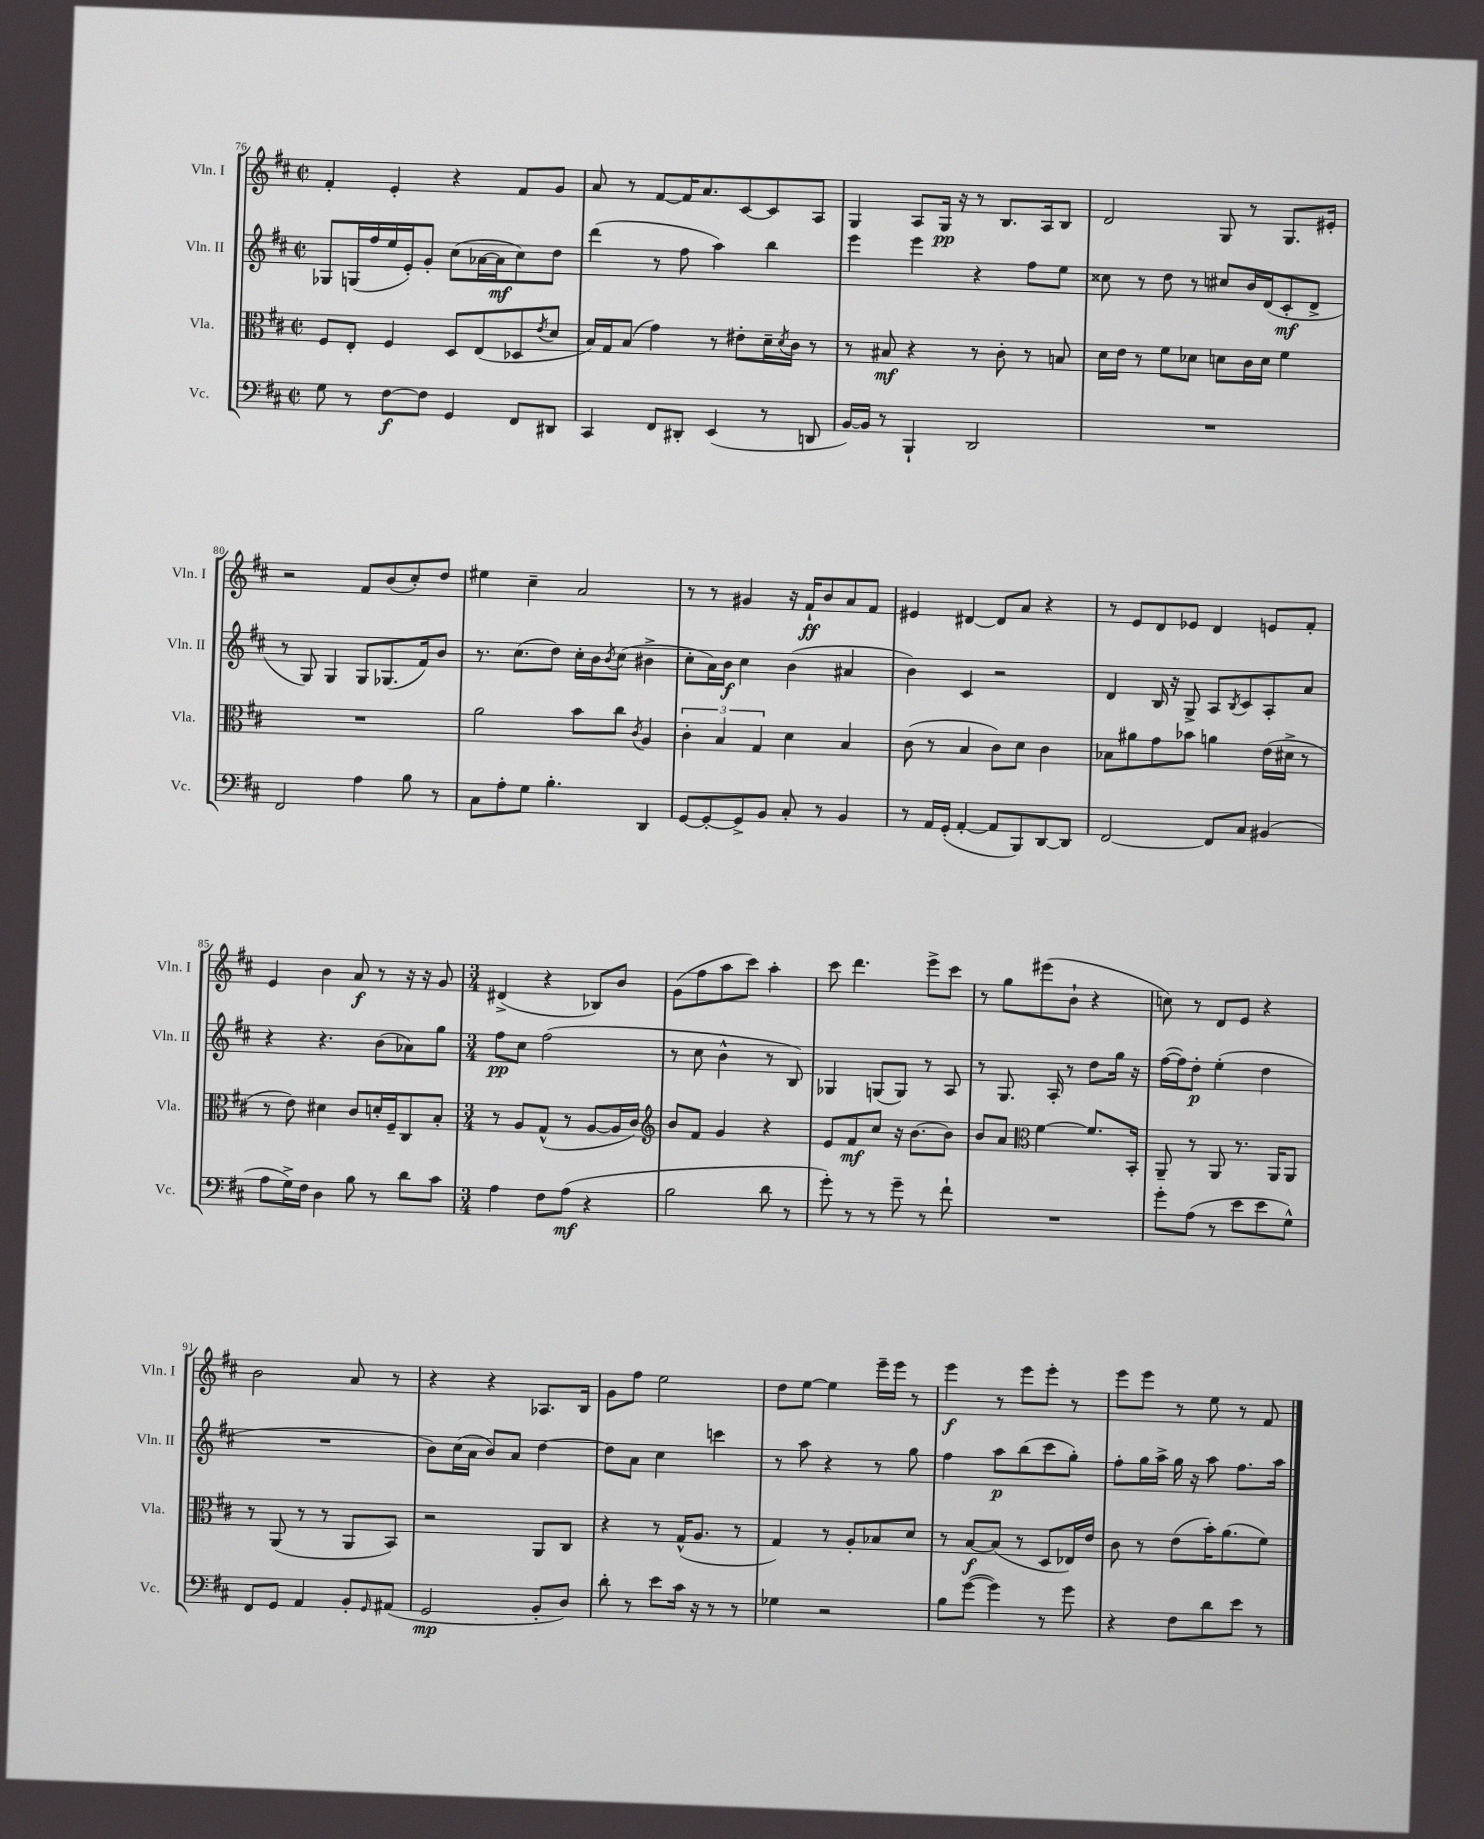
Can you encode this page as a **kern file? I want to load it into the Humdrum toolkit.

**kern	**dynam	**kern	**dynam	**kern	**dynam	**kern	**dynam
*part4	*part4	*part3	*part3	*part2	*part2	*part1	*part1
*staff4	*staff4	*staff3	*staff3	*staff2	*staff2	*staff1	*staff1
*I"Vc.	*	*I"Vla.	*	*I"Vln. II	*	*I"Vln. I	*
*I'Vc.	*	*I'Vla.	*	*I'Vln. II	*	*I'Vln. I	*
*clefF4	*	*clefC3	*	*clefG2	*	*clefG2	*
*k[f#c#]	*	*k[f#c#]	*	*k[f#c#]	*	*k[f#c#]	*
*M2/2	*	*M2/2	*	*M2/2	*	*M2/2	*
*met(c|)	*	*met(c|)	*	*met(c|)	*	*met(c|)	*
=76	=76	=76	=76	=76	=76	=76	=76
8G\	.	8F#/L	.	8G-X/L	.	4f#'/	.
8r	.	8E'/J	.	(16Gn/L	.	.	.
.	.	.	.	16ff#/	.	.	.
[8F#\L	f	4F#/	.	16ee/	.	4e'/	.
.	.	.	.	16e'/J)	.	.	.
8F#\J]	.	.	.	8g'/J	.	.	.
4GG/	.	8D/L	.	(8cc#\L	.	4r	.
.	.	(8E/	.	[16a-X\L	.	.	.
.	.	.	.	16a-\J]	mf	.	.
8FF#/L	.	8D-X/	.	8cc#\)	.	8f#/L	.
.	.	8qe/	.	.	.	.	.
8DD#X/J	.	8d/J	.	8dd\J	.	8g/J	.
=77	=77	=77	=77	=77	=77	=77	=77
4CC#/	.	16B/LL)	.	(4ddd\	.	8a/	.
.	.	16G/J	.	.	.	.	.
.	.	(8B/J	.	.	.	8r	.
8FF#/L	.	4g\)	.	8r	.	[8f#/L	.
8DD#X'/J	.	.	.	8ff#\	.	16f#/K]	.
.	.	.	.	.	.	8.a/	.
(4EE/	.	8r	.	4aa\)	.	.	.
.	.	8e#X'\L	.	.	.	[8c#/	.
8r	.	16d~\L	.	4bb\	.	8c#/]	.
.	.	8qd/	.	.	.	.	.
.	.	16c#\JJ	.	.	.	.	.
8DDn/	.	8r	.	.	.	8A/J	.
=78	=78	=78	=78	=78	=78	=78	=78
[16BB/LL)	.	8r	.	4eee\	.	4G/	.
16BB/JJ]	.	.	.	.	.	.	.
8r	.	8B#X/	mf	.	.	.	.
4BBB`/	.	4r	.	4eee\	.	8A/L	.
.	.	.	.	.	.	16G/Jk	pp
.	.	.	.	.	.	16r	.
2DD/	.	8r	.	4r	.	8r	.
.	.	8c#'\	.	.	.	8.B/L	.
.	.	8r	.	8ff#\L	.	.	.
.	.	.	.	.	.	16A/k	.
.	.	8Bn/	.	8ee\J	.	8B/J	.
=79	=79	=79	=79	=79	=79	=79	=79
1r	.	16d\LL	.	8cc##X\	.	2d/	.
.	.	16e\JJ	.	.	.	.	.
.	.	8r	.	8r	.	.	.
.	.	8f#\L	.	8dd\	.	.	.
.	.	8d-X\J	.	8r	.	.	.
.	.	8dn\L	.	8cc#X/L	.	8G/	.
.	.	16c#\L	.	16b/L	.	8r	.
.	.	16d\JJ	.	(16d/J	.	.	.
.	.	4f#\	.	8c#'/	mf	8.G/L	.
.	.	.	.	8d^/J	.	.	.
.	.	.	.	.	.	16e#X'/Jk	.
!!LO:LB:g=z
=80	=80	=80	=80	=80	=80	=80	=80
2FF#/	.	1r	.	8r	.	2r	.
.	.	.	.	8G/)	.	.	.
.	.	.	.	4G/	.	.	.
4A\	.	.	.	8G/L	.	8f#/L	.
.	.	.	.	(8.G-X/	.	(8b/	.
8B\	.	.	.	.	.	8cc#'/)	.
.	.	.	.	16f#/k)	.	.	.
8r	.	.	.	8b/J	.	8dd/J	.
=81	=81	=81	=81	=81	=81	=81	=81
8C#\L	.	2a\	.	8.r	.	4ee#X\	.
8A'\	.	.	.	.	.	.	.
.	.	.	.	(8.cc#\L	.	.	.
8G\J	.	.	.	.	.	4cc#~\	.
4.B'\	.	.	.	8dd\J)	.	.	.
.	.	8b\L	.	16cc#'\LL	.	2a/	.
.	.	.	.	16b\J	.	.	.
.	.	.	.	8qb/	.	.	.
.	.	8cc#\J	.	(8cc#\J	.	.	.
.	.	8qc#/	.	.	.	.	.
4DD/	.	4A/	.	4b#X^\	.	.	.
=82	=82	=82	=82	=82	=82	=82	=82
[8GG/L	.	6c#'\	.	8cc#'\L	.	8r	.
8GG'/_	.	.	.	16a\L)	.	8r	.
.	.	6B/	.	.	.	.	.
.	.	.	.	16b\JJ	f	.	.
8GG^/]	.	.	.	4cc#\	.	4g#X/	.
.	.	6G/	.	.	.	.	.
8BB/J	.	.	.	.	.	.	.
8C#'/	.	4d\	.	(4b\	.	16r	.
.	.	.	.	.	.	16f#`/KL	ff
8r	.	.	.	.	.	8b/	.
4BB/	.	4B/	.	4a#X/	.	8a/	.
.	.	.	.	.	.	8f#/J	.
=83	=83	=83	=83	=83	=83	=83	=83
8r	.	(8c#\	.	4b\)	.	4e#X/	.
16AA/LL	.	8r	.	.	.	.	.
(16GG'/JJ	.	.	.	.	.	.	.
[4AA'/	.	4B/	.	4c#/	.	[4d#X/	.
8AA/L]	.	8c#\L)	.	2r	.	8d#/L]	.
8BBB/)	.	8d\J	.	.	.	8a/J	.
[8DD/	.	4c#\	.	.	.	4r	.
8DD/J]	.	.	.	.	.	.	.
=84	=84	=84	=84	=84	=84	=84	=84
[2FF#/	.	8B-X\L	.	4d/	.	8r	.
.	.	8a#X\	.	.	.	8e/L	.
.	.	8g\	.	16B/	.	8d/	.
.	.	.	.	16r	.	.	.
.	.	8b-X\J	.	8G^/	.	8e-X/J	.
8FF#/L]	.	4an\	.	8A/L	.	4d/	.
.	.	.	.	8qB/	.	.	.
8C#/J	.	.	.	8c#/	.	.	.
(4BB#X/	.	(16e\LL	.	8A'/	.	8en/L	.
.	.	16d#X^\JJ	.	.	.	.	.
.	.	8r	.	8a/J	.	8f#'/J	.
!!LO:LB:g=z
=85	=85	=85	=85	=85	=85	=85	=85
8A\L	.	8r	.	4r	.	4e/	.
16G^\L)	.	8e\)	.	.	.	.	.
16F#\JJ	.	.	.	.	.	.	.
4D\	.	4d#X\	.	4.r	.	4b\	.
8B\	.	8c#/L	.	.	.	8a/	f
8r	.	16dn'/L	.	(8b\L	.	8r	.
.	.	16F#~/J	.	.	.	.	.
8d\L	.	8C#/	.	8a-X\)	.	16r	.
.	.	.	.	.	.	16r	.
8c#\J	.	8B'/J	.	8gg\J	.	8g/	.
=86	=86	=86	=86	=86	=86	=86	=86
*M3/4	*	*M3/4	*	*M3/4	*	*M3/4	*
4A\	.	8r	.	8ff#\L	pp	(4d#X^/	.
.	.	8A/L	.	8cc#\J	.	.	.
8F#\L	.	(8G^^/J	.	(2ff#\	.	4r	.
(8A\J	mf	8r	.	.	.	.	.
4r	.	[8A/L	.	.	.	8B-X/L)	.
.	.	16A/L]	.	.	.	8b/J	.
.	.	16c#/JJ)	.	.	.	.	.
=87	=87	=87	=87	=87	=87	=87	=87
*	*	*clefG2	*	*	*	*	*
2B\	.	8b/L	.	8r	.	(8g\L	.
.	.	8f#/J	.	8cc#\	.	8ff#\	.
.	.	4g/	.	4b^^\	.	8aa\	.
.	.	.	.	.	.	8ccc#\J)	.
8d\	.	4r	.	8r	.	4aa'\	.
8r	.	.	.	8B/)	.	.	.
=88	=88	=88	=88	=88	=88	=88	=88
8g'\)	.	8e/L	.	4G-X/	.	8ccc#\	.
8r	.	8f#/	mf	.	.	4.ddd\	.
8r	.	8cc#/J	.	(8Gn/L	.	.	.
8g~\	.	16r	.	8G/J)	.	.	.
.	.	[8.b\L	.	.	.	.	.
8r	.	.	.	8r	.	8eee^\L	.
8f#`\	.	8b\J]	.	8A/	.	8ccc#\J	.
=89	=89	=89	=89	=89	=89	=89	=89
2.r	.	8b/L	.	8r	.	8r	.
.	.	8a/J	.	8.G/	.	8gg\L	.
*	*	*clefC3	*	*	*	*	*
.	.	[4f#\	.	.	.	(8eee#X\	.
.	.	.	.	16A'/	.	.	.
.	.	.	.	8r	.	8b`\J	.
.	.	8.f#/L]	.	8dd\L	.	4r	.
.	.	.	.	16gg\Jk	.	.	.
.	.	16BB'/Jk	.	16r	.	.	.
=90	=90	=90	=90	=90	=90	=90	=90
8g'\L	.	8AA~/	.	([16ff#\LL	.	8ccn\)	.
.	.	.	.	16ff#\J])	.	.	.
(8A\J	.	8r	.	8dd'\J	p	8r	.
8r	.	8AA/	.	(4ee'\	.	8d/L	.
8e\L	.	8.r	.	.	.	8e/J	.
8e\	.	.	.	4dd\	.	4r	.
.	.	16AA/KL	.	.	.	.	.
8G^^\J)	.	8AA/J	.	.	.	.	.
!!LO:LB:g=z
=91	=91	=91	=91	=91	=91	=91	=91
8FF#/L	.	8r	.	2.r	.	2b\	.
8GG/J	.	(8AA/	.	.	.	.	.
4AA/	.	8r	.	.	.	.	.
.	.	8r	.	.	.	.	.
8BB'/L	.	8AA/L	.	.	.	8a/	.
16qqGG/	.	.	.	.	.	.	.
(8AA#X/J	.	8BB/J)	.	.	.	8r	.
=92	=92	=92	=92	=92	=92	=92	=92
2GG/	mp	2r	.	8b\L)	.	4r	.
.	.	.	.	(16cc#\L	.	.	.
.	.	.	.	16a\JJ	.	.	.
.	.	.	.	8b/L)	.	4r	.
.	.	.	.	8a/J	.	.	.
8BB'/L	.	8AA/L	.	[4dd\	.	8.A-X/L	.
8D/J)	.	8C#/J	.	.	.	.	.
.	.	.	.	.	.	16B/Jk	.
=93	=93	=93	=93	=93	=93	=93	=93
8d'\	.	4r	.	8dd\L]	.	8g\L	.
8r	.	.	.	8a\J	.	8ff#\J	.
8e\L	.	8r	.	4cc#\	.	2ee\	.
16c#\Jk	.	(16G^^/KL	.	.	.	.	.
16r	.	8.A/J	.	.	.	.	.
8r	.	.	.	4cccn\	.	.	.
8r	.	8r	.	.	.	.	.
=94	=94	=94	=94	=94	=94	=94	=94
4G-X\	.	4G/)	.	8r	.	8dd\L	.
.	.	.	.	8aa\	.	[8ee\J	.
2r	.	8r	.	4r	.	4ee\]	.
.	.	8A'/L	.	.	.	.	.
.	.	8B-X/	.	8r	.	16eee~\LL	.
.	.	.	.	.	.	16eee\JJ	.
.	.	8d/J	.	8gg\	.	8r	.
=95	=95	=95	=95	=95	=95	=95	=95
8B\L	.	8r	.	4ff#\	.	4eee\	f
([8g\J	.	[8B/L	f	.	.	.	.
4g\])	.	(8B/J]	.	8aa\L	p	8r	.
.	.	8r	.	(8bb\	.	8eee\L	.
8r	.	8D/L	.	8ccc#\	.	8eee'\J	.
8g\	.	16E-X/L)	.	8gg'\J)	.	8r	.
.	.	16e/JJ	.	.	.	.	.
=96	=96	=96	=96	=96	=96	=96	=96
4r	.	8c#\	.	8ff#'\L	.	8eee\L	.
.	.	8r	.	16gg\L	.	8eee\J	.
.	.	.	.	16aa^\JJ	.	.	.
8F#\L	.	(8e\L	.	16gg\	.	8r	.
.	.	.	.	16r	.	.	.
8d\	.	16b'\K)	.	8aa\	.	8ee\	.
.	.	(8.a\	.	.	.	.	.
8e\J	.	.	.	8.ff#\L	.	8r	.
8r	.	8f#\J)	.	.	.	8f#/	.
.	.	.	.	16aa\Jk	.	.	.
==	==	==	==	==	==	==	==
*-	*-	*-	*-	*-	*-	*-	*-
